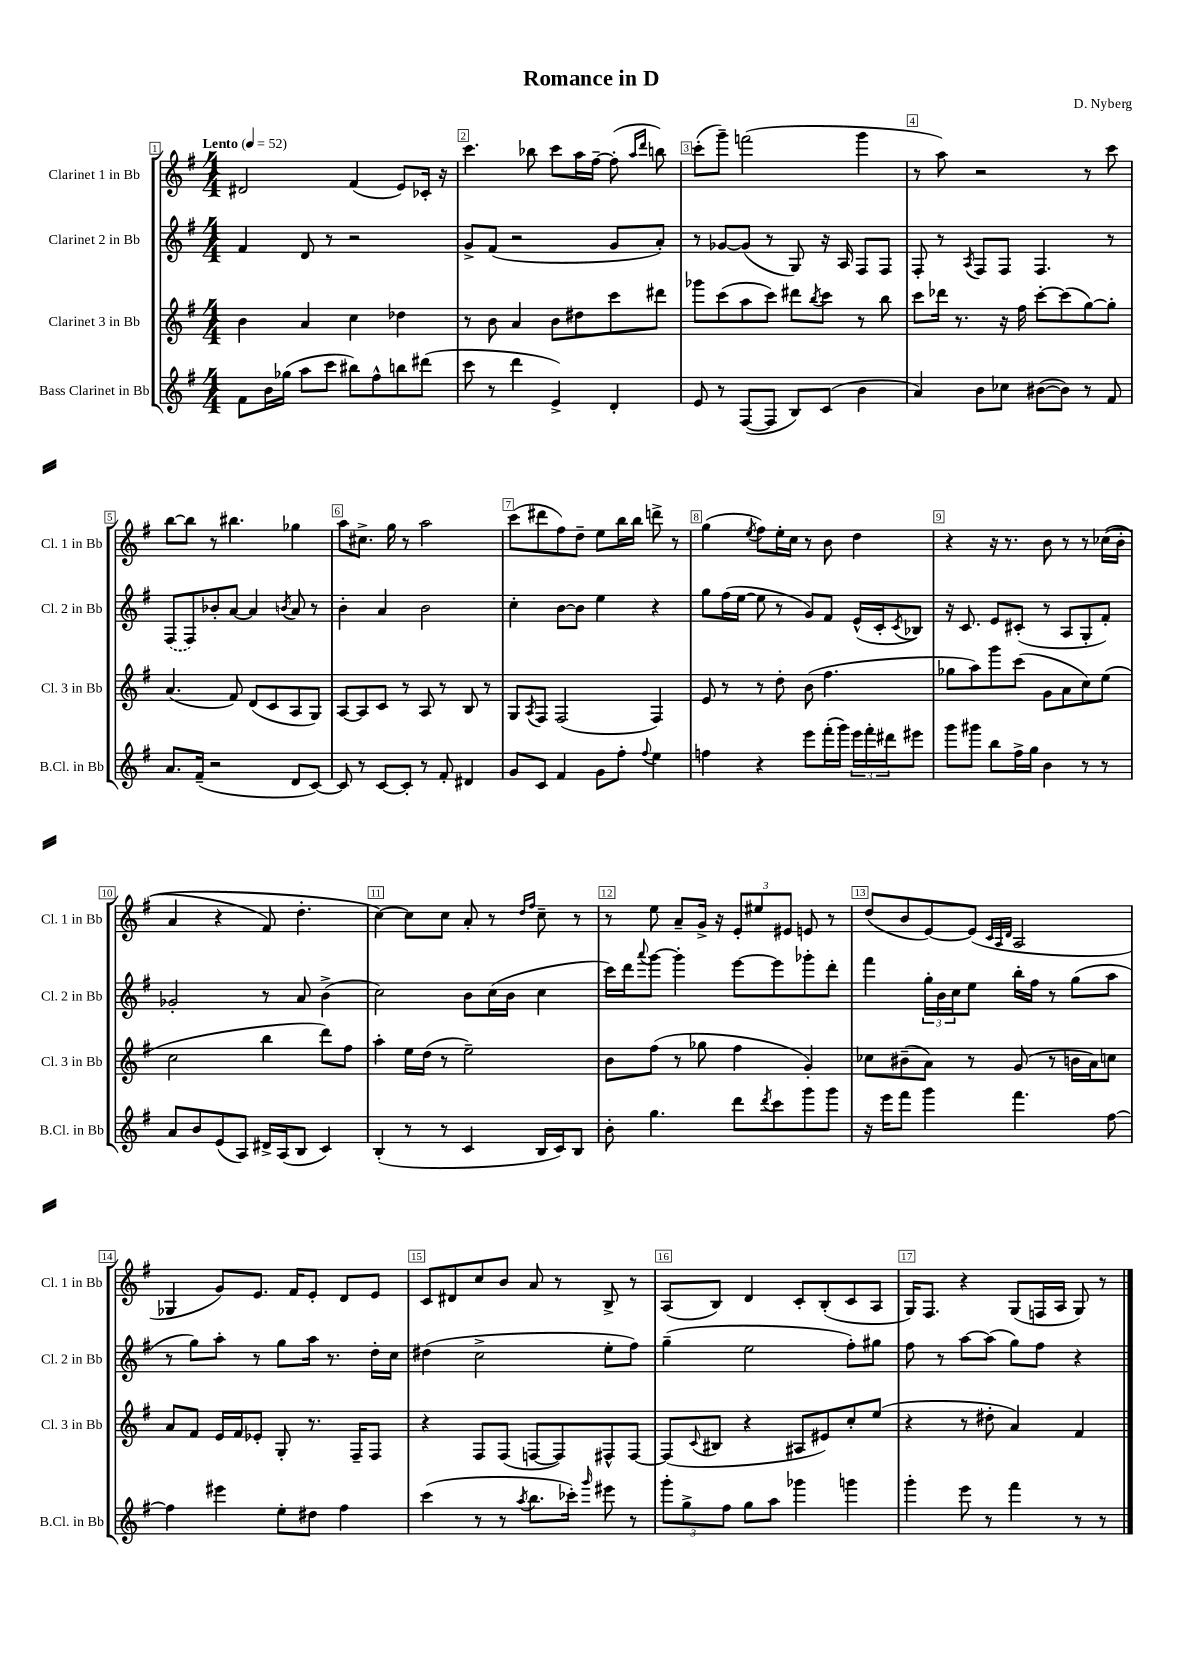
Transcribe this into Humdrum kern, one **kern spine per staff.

**kern	**kern	**kern	**kern
*part4	*part3	*part2	*part1
*staff4	*staff3	*staff2	*staff1
*I"Bass Clarinet in Bb	*I"Clarinet 3 in Bb	*I"Clarinet 2 in Bb	*I"Clarinet 1 in Bb
*I'B.Cl. in Bb	*I'Cl. 3 in Bb	*I'Cl. 2 in Bb	*I'Cl. 1 in Bb
*clefG2	*clefG2	*clefG2	*clefG2
*k[f#]	*k[f#]	*k[f#]	*k[f#]
*M4/4	*M4/4	*M4/4	*M4/4
*MM52	*MM52	*MM52	*MM52
=1	=1	=1	=1
!	!	!	!LO:TX:a:B:t=Lento
8f#\L	4b\	4f#/	2d#X/
16b\L	.	.	.
(16gg-X\JJ	.	.	.
8aa\L	4a/	8d/	.
8ccc\J	.	8r	.
8bb#X\L)	4cc\	2r	(4f#/
8ff#^^\	.	.	.
8bbn\	4dd-X\	.	8e/L)
(8ddd#X\J	.	.	16c-X'/Jk
.	.	.	16r
=2	=2	=2	=2
8ccc\	8r	8g^/L	4.ccc\
8r	8b\	(8f#/J	.
4ddd\	4a/	2r	.
.	.	.	8bb-X\
4e^/)	8b\L	.	8ccc\L
.	8dd#X\	.	16aa\L
.	.	.	[16ff#~\JJ
4d'/	8ccc\	8g/L	(8ff#'\]
.	.	.	16qqaa/LL
.	.	.	16qqddd/JJ
.	8ddd#X\J	8a'/J)	8bbn\)
=3	=3	=3	=3
8e/	8ggg-X\L	8r	(8ccc'\L
8r	(8ccc\	[8g-X/L	8ggg~\J)
([8F#/L	8aa\	(8g-/J]	(2fffn\
8F#/J]	8ccc\J)	8r	.
8B/L)	8ddd#X\L	8G/)	.
.	8qbb/	.	.
(8c/J	8ccc\J	16r	.
.	.	16A/	.
4b\	8r	8F#/L	4ggg\
.	8bb\	8F#/J	.
=4	=4	=4	=4
4a/)	8ccc\L	8F#'/	8r
.	16ddd-X\Jk	8r	8aa\)
.	8.r	.	.
.	.	8qA/	.
8b\L	.	8F#/L	2r
8cc-X\J	16r	8F#/J	.
.	16ff#\	.	.
([8b#X\L	[8ccc'\L	4.F#/	.
8b#\J])	(8ccc\]	.	.
8r	[8gg\)	.	8r
8f#/	8gg'\J]	8r	8ccc\
!!LO:LB:g=z
=5	=5	=5	=5
8.a/L	(4.a/	(8F#/L	[8bb\L
.	.	8F#/)	8bb\J]
(16f#~/Jk	.	.	.
2r	.	8b-X'/	8r
.	8f#/)	[8a/J	4.bb#X\
.	(8d/L	4a/]	.
.	8c/	.	.
.	.	8qbn/	.
8d/L	8A/	8a/	4gg-X\
[8c/J)	8G/J)	8r	.
=6	=6	=6	=6
8c/]	[8A/L	4b'\	8aa\L
8r	8A/]	.	8.cc#X^\J
[8c/L	8c/J	4a/	.
.	.	.	16gg\
8c'/J]	8r	.	8r
8r	8A/	2b\	2aa\
8f#'/	8r	.	.
4d#X/	8B/	.	.
.	8r	.	.
=7	=7	=7	=7
8g/L	8G/L	4cc'\	(8ccc\L
.	8qA/	.	.
8c/J	8F#/J	.	8ddd#X\
4f#/	(2F#/	[8b\L	8ff#\)
.	.	8b\J]	8dd~\J
8g\L	.	4ee\	8ee\L
8ff#'\J	.	.	16bb\L
.	.	.	16bb\JJ
8qqff#/	.	.	.
4ee\	4F#/)	4r	8dddn^\
.	.	.	8r
=8	=8	=8	=8
4ffn\	8e/	8gg\L	(4gg\
.	8r	(16ff#\L	.
.	.	[16ee\JJ	.
.	.	.	8qee/
4r	8r	8ee\]	8ff#\L)
.	8dd'\	8r	16ee'\L
.	.	.	16cc\JJ
8eee\L	(8b\	8g/L)	8r
(16fff#'\L	4.ff#\	8f#/J	8b\
16ggg\JJ)	.	.	.
24eee\LL	.	(16e^^/LL	4dd\
24fff#'\	.	.	.
.	.	16c'/J	.
24ddd#X\J	.	.	.
.	.	8qc/	.
8eee#X\J	.	8B-X/J)	.
=9	=9	=9	=9
8ggg\L	8gg-X\L	16r	4r
.	.	8.c/	.
8ggg#X\J	8aa\)	.	.
8bb\L	8ggg\	8e/L	16r
.	.	.	8.r
16ff#^\L	(8ccc\J	(8c#X'/J	.
16gg\JJ	.	.	.
4b\	8g\L	8r	8b\
.	8a\	8A/L	8r
8r	8cc\)	8G'/	8r
8r	(8ee\J	8f#'/J)	((16cc-X\LL
.	.	.	16b'\JJ
!!LO:LB:g=z
=10	=10	=10	=10
8a/L	2cc\	2g-X'/	4a/
8b/	.	.	.
(8e/	.	.	4r
8A/J)	.	.	.
16d#X^/LL	4bb\	8r	8f#/)
(16A/J	.	.	.
8B/J	.	8a/	4.dd'\
4c/)	8ddd\L)	(4b^\	.
.	8ff#\J	.	.
=11	=11	=11	=11
(4B'/	4aa'\	2cc\)	[4cc\)
8r	16ee\LL	.	8cc\L]
.	(16dd\JJ	.	.
8r	8r	.	8cc\J
4c/	2ee~\)	8b\L	8a'/
.	.	(16cc\L	8r
.	.	16b\JJ	.
.	.	.	16qqdd/LL
.	.	.	16qqff#/JJ
16B/LL	.	4cc\	8cc~\
16c/J)	.	.	.
8B/J	.	.	8r
=12	=12	=12	=12
8b'\	8b\L	16ccc\LL)	8r
.	.	16ddd\J	.
.	.	8qqaaa/	.
4.gg\	(8ff#\J	[8ggg\J	8ee\
.	8r	4ggg'\]	8a~/L
.	8gg-X\	.	16g^/Jk
.	.	.	16r
8ddd\L	4ff#\	[8eee\L	12e'/L
.	.	.	12ee#X/
8qddd/	.	.	.
8ccc\	.	8eee\]	.
.	.	.	12e#X/J
8ggg\	4g'/)	8ggg-X'\	8en/
8ggg\J	.	8ddd'\J	8r
=13	=13	=13	=13
16r	8cc-X\L	4fff#\	(8dd/L
16eee\KL	.	.	.
8fff#\J	(8b#X~\	.	8b/
4ggg\	8a\J)	24gg'\LL	[8e/)
.	.	24b\	.
.	.	24cc\J	.
.	8r	8ee\J	(8e/J]
.	.	.	32qqc/LLL
.	.	.	32qqA/
.	.	.	32qqd/JJJ
4.fff#\	(8g/	16bb'\LL	2A/
.	.	16ff#\JJ	.
.	8r	8r	.
.	16bn\LL	(8gg\L	.
.	16a\J)	.	.
[8ff#\	8ccn\J	8aa\J	.
!!LO:LB:g=z
=14	=14	=14	=14
4ff#\]	8a/L	8r	4G-X/
.	8f#/J	8gg\L)	.
4eee#X\	16e/LL	8aa'\J	8g/L)
.	16f#/J	.	.
.	8e-X'/J	8r	8.e/J
8ee'\L	8G'/	8gg\L	.
.	.	.	16f#/KL
8dd#X\J	8.r	16aa\Jk	8e'/J
.	.	8.r	.
4ff#\	.	.	8d/L
.	16F#~/KL	.	.
.	8F#/J	16dd'\LL	8e/J
.	.	16cc\JJ	.
=15	=15	=15	=15
(4ccc\	4r	(4dd#X\	8c/L
.	.	.	8d#X/
8r	8F#/L	2cc^\	8cc/
8r	(8F#/J	.	8b/J
8qaa/	.	.	.
8.bb\L	[8Fn/L	.	8a/
.	8F/])	.	8r
16ccc-X'\Jk)	.	.	.
16qqggg/	.	.	.
8eee#X\	8F#X^^/	8ee'\L	8B^/
8r	[8F#/J	8ff#\J)	8r
=16	=16	=16	=16
12ggg'\L	(8F#/L]	(4gg~\	(8A/L
12gg^\	.	.	.
.	8qqc/	.	.
.	8B#X/J	.	8B/J)
12ff#\J	.	.	.
8gg\L	4r	2ee\	4d/
8aa\J	.	.	.
4ggg-X\	8A#X/L	.	8c'/L
.	8e#X/)	.	(8B'/
4gggn\	8cc'/	8ff#'\L)	8c/
.	(8ee/J	8gg#X\J	8A/J
=17	=17	=17	=17
4ggg'\	4r	8ff#\	16G/KL)
.	.	.	8.F#/J
.	.	8r	.
8eee\	8r	[8aa\L	4r
8r	8dd#X'\	(8aa\J]	.
4fff#\	4a/)	8gg\L)	(8G/L
.	.	8ff#\J	16Fn/L
.	.	.	16A/JJ
8r	4f#/	4r	8G/)
8r	.	.	8r
==	==	==	==
*-	*-	*-	*-
